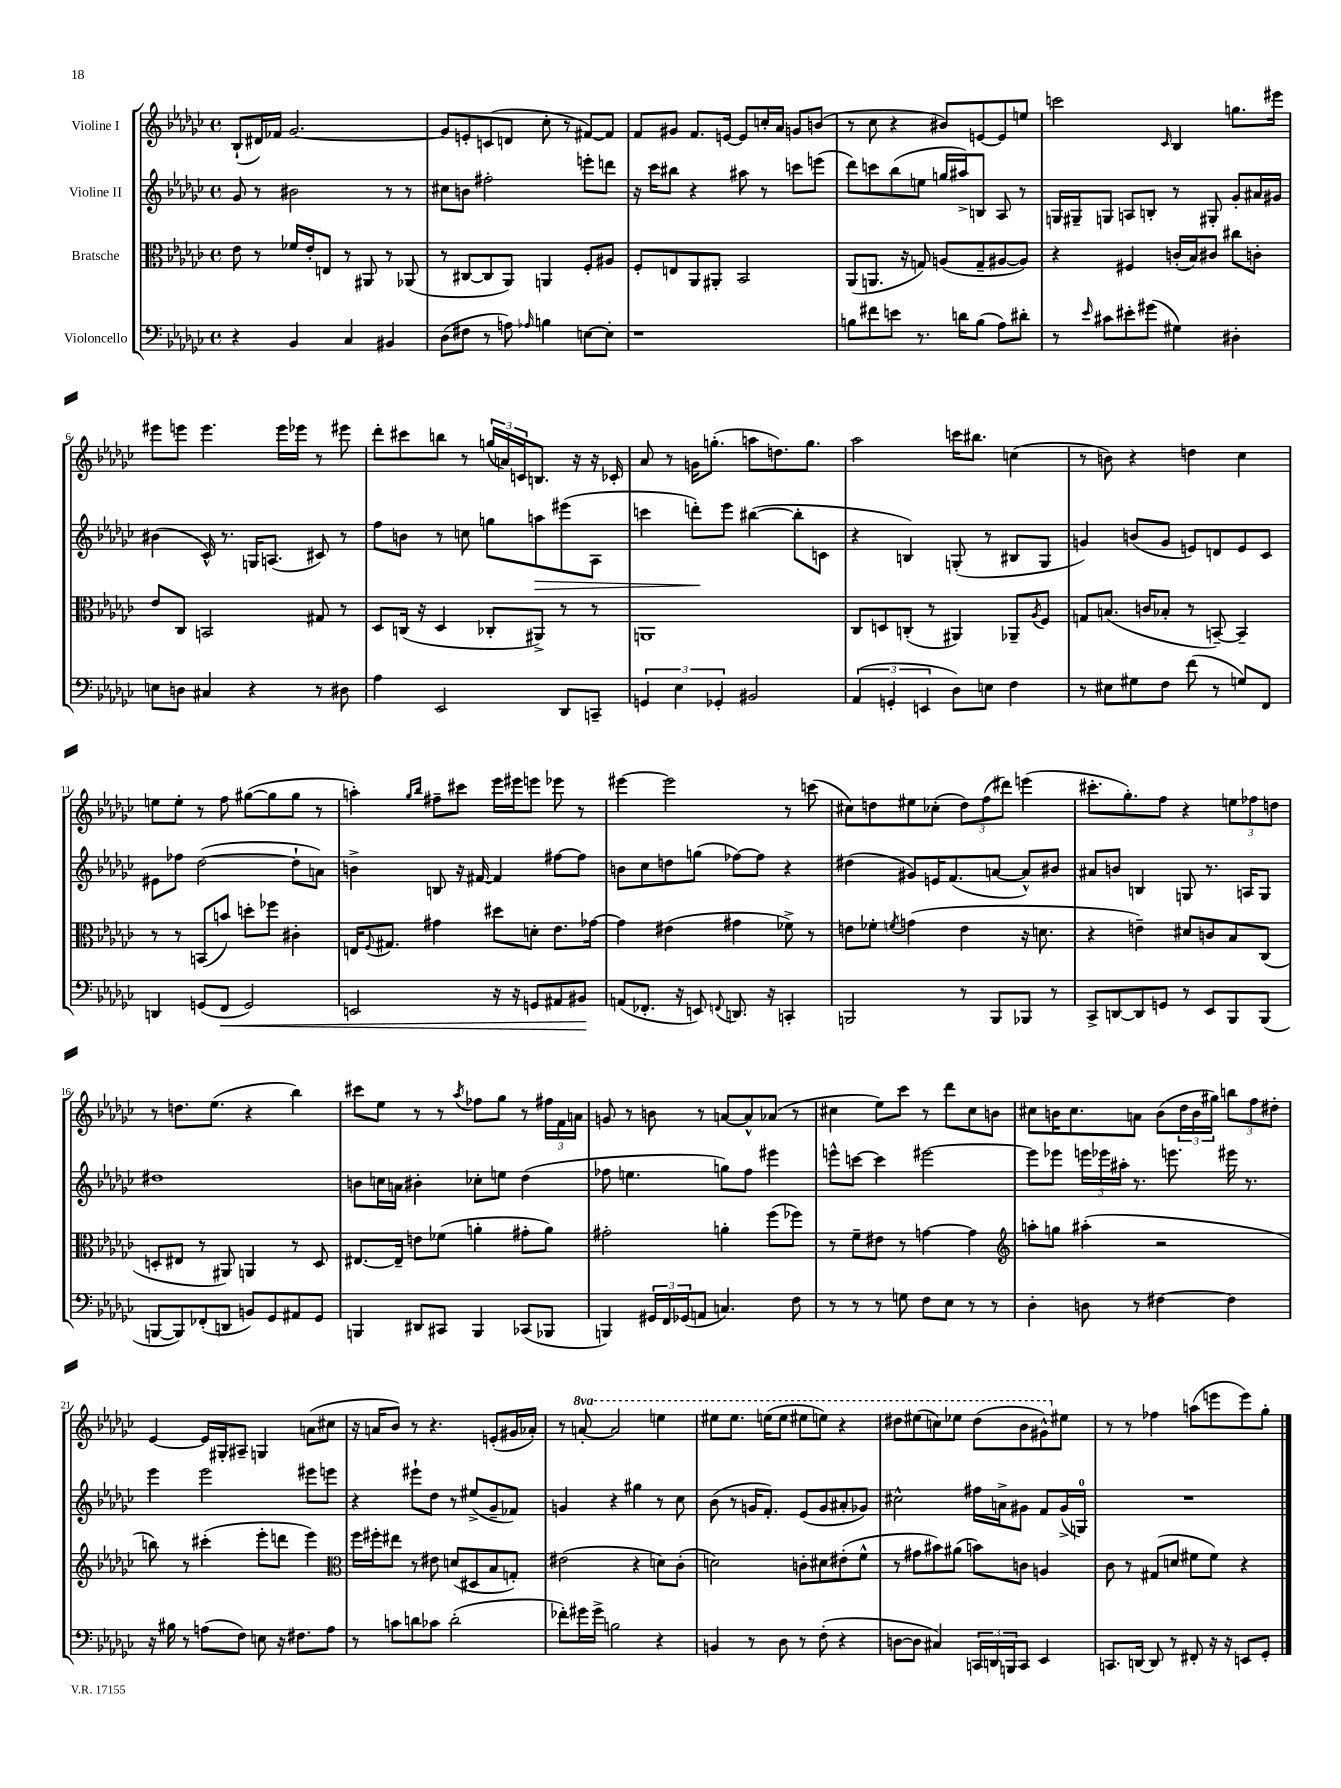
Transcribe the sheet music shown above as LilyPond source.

<<
\new StaffGroup <<
\new Staff = "s0" \with { instrumentName = "Violine I" } {
    \clef treble \key ges \major \defaultTimeSignature \time 4/4 \set Staff.ottavationMarkups = #ottavation-simple-ordinals
    bes8-!( dis'16) fes'16 ges'2.~ |
    ges'8 e'8-. c'8( d'8 ces''8-. r8 fis'8~) fis'8 |
    f'8 gis'8 f'8. e'16~ e'8 c''16-. aes'16 g'8 b'8( |
    r8 ces''8 r4 bis'8) e'8~ e'8 e''8 |
    c'''2 \grace { ces'16 } bes4 g''8. eis'''16 |
    eis'''8 e'''8 e'''4. e'''16 ees'''16 r8 eis'''8 |
    des'''8-. cis'''8 b''8 r8 \tuplet 3/2 { g''16( a'16) c'16 } b8. r16 r16 ces'16-. |
    aes'8 r8 g'16 g''8.-.( a''8 d''8.) g''8. |
    aes''2 c'''16 bis''8. c''4( |
    r8 b'8) r4 d''4 ces''4 |
    e''8 e''8-. r8 f''8 gis''8~( gis''8 gis''8 r8 |
    a''4-.) \grace { ges''16 bes''16 } fis''8-- cis'''8 ees'''16 eis'''16 e'''8 ees'''8 r8 |
    eis'''4~ eis'''2 r8 c'''8( |
    cis''8) d''8 eis''8 ces''8-.( \tuplet 3/2 { d''8) f''8( dis'''8) } e'''4( |
    cis'''8.-. ges''8.-.) f''8 r4 \tuplet 3/2 { e''8 fes''8 d''8 } |
    r8 d''8. ees''8.( r4 bes''4) |
    cis'''8 ees''8 r8 r8 \acciaccatura { aes''8 } fes''8 ges''8 r8 \tuplet 3/2 { fis''16 f'16 a'16 } |
    g'8 r8 b'8 r8 a'8~ a'8-^ aes'8( r8 |
    cis''4 ees''8) ces'''8 r8 des'''8 cis''8 b'8 |
    cis''8 b'16 cis''8. a'8 b'8( \tuplet 3/2 { des''16 b'16 gis''16) } \tuplet 3/2 { b''8 f''8 dis''8-. } |
    ees'4~ ees'16 gis16-. ais8-- g4 a'8( cis''8 |
    r16 a'16 bes'8) r8 r4. e'8-.( gis'16 aes'16-.) |
    r8 \ottava #1 a''8~-. a''2 e'''4 |
    eis'''8 eis'''8. e'''16( e'''8 eis'''8 e'''8) r4 |
    dis'''8 eis'''8( c'''8) ees'''8 dis'''8( bes''8 gis''8-^) \ottava #0 eis''8 |
    r8 r8 fes''4 a''8( e'''8 e'''8) ges''8-. \bar "|." |
}
\new Staff = "s1" \with { instrumentName = "Violine II" } {
    \clef treble \key ges \major \defaultTimeSignature \time 4/4
    ges'8 r8 bis'2 r8 r8 |
    cis''8 b'8 fis''2-. e'''8-. d'''8 |
    r16 ces'''16 bis''8 r4 ais''8 r8 c'''8 e'''8( |
    des'''8) c'''8 bes''8( e''8 g''16 ais''16->) b8 aes8 r8 |
    g16 gis16-- g8 a8 b8-. r8 gis8-. ges'8-. ais'16 gis'16 |
    bis'4( ces'16-^) r8. g16 a8.( cis'8) r8 |
    f''8 b'8 r8 c''8 g''8 a''8\> eis'''8( aes8 |
    c'''4 d'''8-.\!) ees'''8 bis''4~( bis''8-. c'8 |
    r4 b4) g8-.( r8 bis8 g8 |
    g'4) b'8( g'8 e'8) d'8 e'8 ces'8 |
    eis'8 fes''8 des''2~( des''8-! a'8) |
    b'4-> b8 r16 fis'16~ fis'4 fis''8~ fis''8 |
    b'8 ces''8 d''8 g''8( fes''8~) fes''8 r4 |
    dis''4( gis'8) e'16 f'8.( a'8~ a'8-^) bis'8 |
    ais'8 b'8 b4 g8 r8. a16 g8 |
    dis''1 |
    b'8 c''16 a'16 bis'4-. ces''8-. e''8 des''4( |
    fes''8 e''4. g''8) fes''8 eis'''4 |
    e'''8-^ c'''8~ c'''4 eis'''2~ |
    eis'''8 ees'''8 \tuplet 3/2 { e'''16 ees'''16 ais''16-. } r8. e'''8. eis'''16 r8. |
    ees'''4 ees'''2 eis'''8 e'''8 |
    r4 eis'''8-! des''8 r8 eis''8->( ges'8-- fes'8) |
    g'4 r4 gis''4 r8 ces''8 |
    bes'8( r8 g'16 f'8.-.) ees'8( g'8 ais'8-. ges'8) |
    cis''2-^ fis''16 a'16-> gis'8 f'8 gis'16->( g16-0) |
    R1 \bar "|." |
}
\new Staff = "s2" \with { instrumentName = "Bratsche" } {
    \clef alto \key ges \major \defaultTimeSignature \time 4/4
    ees'8 r8 fes'16 ees'16-. e8 r8 ais,8 r8 aes,8( |
    r8 cis8~ cis8 aes,8) a,4 f8-. ais8 |
    f8-. e8 aes,8 ais,8-. bes,2 |
    aes,8( a,8. r16 g8) a8( g8-- ais8~ ais8) |
    r4 fis4 c'16-.( bes16) cis'8 cis''8 c'8-. |
    ees'8 ces8 b,2 gis8 r8 |
    des8 c16( r16 des4 ces8-. ais,8->) r8 r8 |
    a,1 |
    ces8 d8 c8-.( r8 ais,4) aes,8-- \acciaccatura { aes8 } f8 |
    g8 b8.( c'16 bes8-. r8 b,8~--) b,4-- |
    r8 r8 b,8( b'8) d''8-. fes''8 cis'4-. |
    e16 \appoggiatura { f8 } gis8. gis'4 dis''8 d'8-. ees'8. ges'16~ |
    ges'4 eis'4( gis'4 fes'8->) r8 |
    e'8 fes'8-. \acciaccatura { f'8 } g'4( e'4 r16 d'8. |
    r4 e'4--) dis'8 c'8 bes8 ces8( |
    d8-. eis8 r8 ais,8) a,4 r8 d8 |
    eis8.~ eis16-- e'8 fes'8( a'4-. gis'8-. a'8) |
    gis'2-. a'4-. f''8( fes''8) |
    r8 f'8-- eis'8 r8 g'4~ g'4 |
    \clef treble a''8-. g''8 ais''4-.( r2 |
    b''8) r8 cis'''4-.( ees'''8-. d'''8 ees'''4) |
    \clef alto f''16 fis''16-. eis''8 r8 eis'8 d'8( dis8 bes8 g8-.) |
    eis'2( r4 d'8) ces'8-.( |
    d'2) c'8-. dis'8 eis'8-.( f'8-^ |
    r8 gis'8 bis'8) ais'8( b'8) c'8 a4 |
    ces'8 r8 gis8( d'8 fis'8 fis'8) r4 \bar "|." |
}
\new Staff = "s3" \with { instrumentName = "Violoncello" } {
    \clef bass \key ges \major \defaultTimeSignature \time 4/4
    r4 bes,4 ces4 bis,4 |
    des8( fis8 r8 a8) \grace { aes16 } b4 e8~ e8-. |
    r1 |
    b8 fis'8 e'8 r8. d'16 b8( aes8) dis'8-. |
    r8 \grace { ees'16 } cis'8 eis'8-. gis'8( gis4) dis4-. |
    e8 d8 cis4 r4 r8 dis8 |
    aes4 ees,2 des,8 c,8-- |
    \tuplet 3/2 { g,4 ees4 ges,4-. } bis,2 |
    \tuplet 3/2 { aes,4( g,4-. e,4 } des8) e8 f4 |
    r8 eis8 gis8 f8 f'8( r8 g8) f,8 |
    d,4 g,8( f,8\< g,2) |
    e,2 r16 r16 g,8 ais,8 bis,8\! |
    a,8( fes,8.-. r16 e,8) \appoggiatura { f,8 } d,8. r16 c,4-. |
    b,,2 r8 b,,8 bes,,8 r8 |
    ces,8-> d,8~ d,8 g,8 r8 ees,8 bes,,8 bes,,8( |
    b,,8~ b,,8) fes,8-.( d,8 b,8) ges,8 ais,8 ges,8 |
    b,,4 dis,8 cis,8 b,,4 ces,8( bes,,8 |
    b,,4) \tuplet 3/2 { gis,16 f,16 ges,16( } a,8 c4.) f8 |
    r8 r8 r8 g8 f8 ees8 r8 r8 |
    des4-. d8 r8 fis4~ fis4 |
    r16 bis16 r8 a8( f8) e8 r16 fis8. a8 |
    r8 c'8 d'8 ces'8 d'2-.( |
    fes'8-.) gis'16 gis'16-> b2 r4 |
    b,4 r8 des8 r8 f8-.( r4 |
    d8~ d8 cis4) \tuplet 3/2 { c,16 d,16 b,,16 } c,8 ees,4 |
    c,8. d,16~ d,8 r8 fis,8-. r16 r16 e,8 ges,8-. \bar "|." |
}
>>
>>
